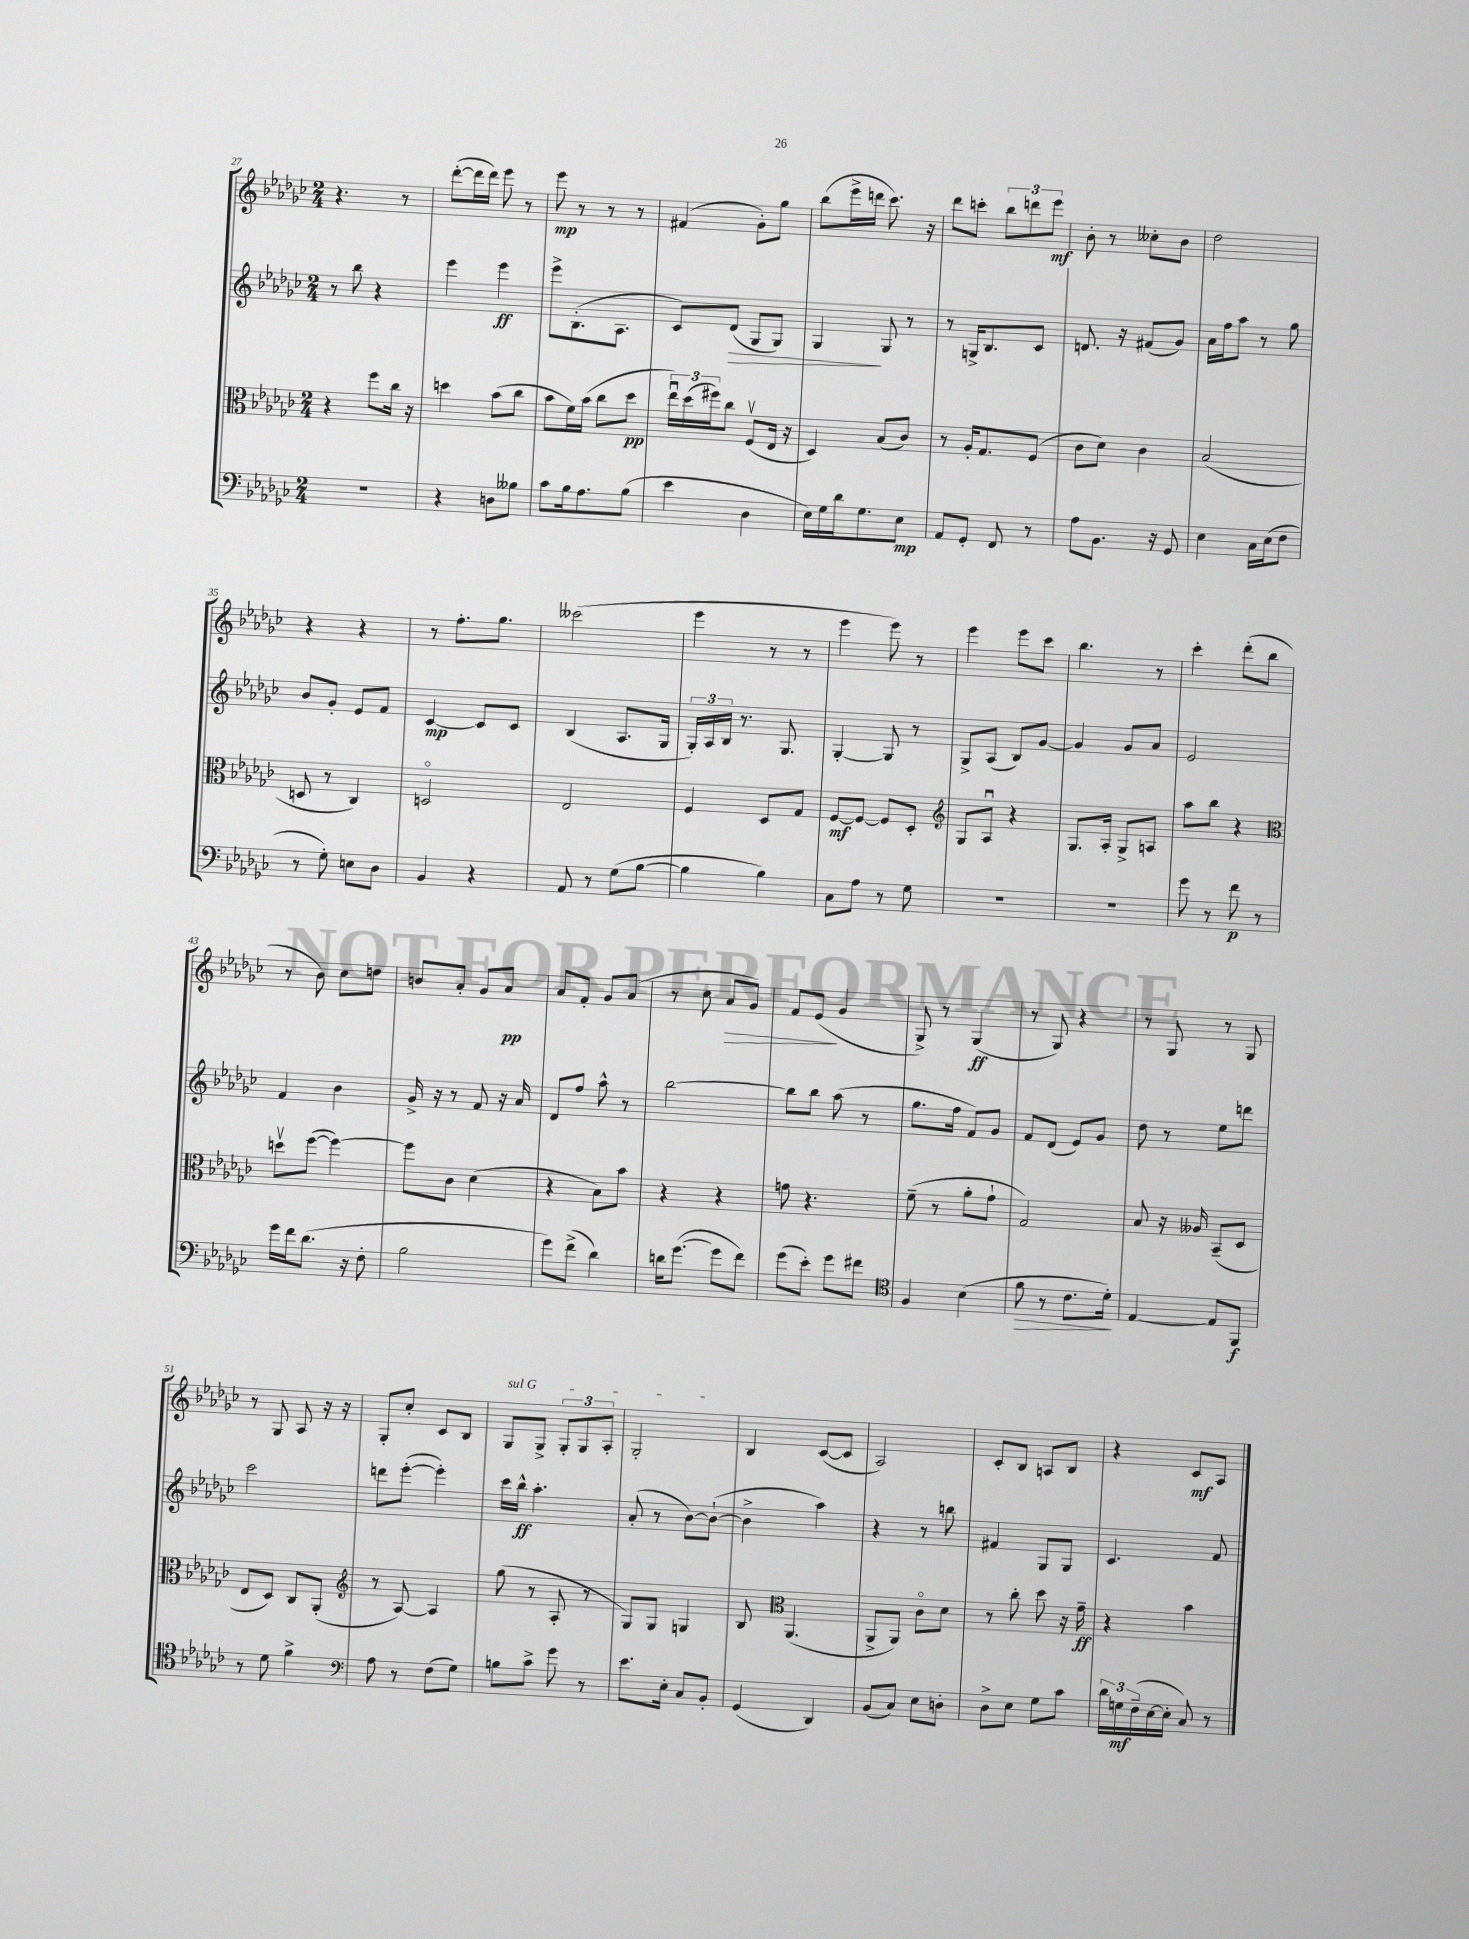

**kern	**kern	**kern	**kern
*staff4	*staff3	*staff2	*staff1
*clefF4	*clefC3	*clefG2	*clefG2
*k[b-e-a-d-g-c-]	*k[b-e-a-d-g-c-]	*k[b-e-a-d-g-c-]	*k[b-e-a-d-g-c-]
*M2/4	*M2/4	*M2/4	*M2/4
2r	4r	8r	4.r
.	.	8bb-	.
.	8ff	4r	.
.	16cc-	.	8r
.	16r	.	.
=	=	=	=
4r	4dd	4eee-	([8ddd-'
.	.	.	16ddd-]
.	.	.	16ddd-)
8D	(8b-	4eee-	8eee-
8B--	8cc-	.	8r
=	=	=	=
8c-	8b-	8eee-^	8eee-
16B-	16f)	(8.B-'	8r
8.A-	(16b-	.	.
.	8cc-	.	8r
.	.	8.A-	.
(8B-	8dd-	.	8r
=	=	=	=
4e-	24ee-u)	8c-)	(4f#
.	(24dd-	.	.
.	24ff#)	.	.
.	8cc-	(8d-	.
4D-	(8Fv	8G-	8g-')
.	16E-	8G-)	8gg-
.	16r	.	.
=	=	=	=
16E-)	4D-)	4G-	(8bb-
16G-	.	.	.
16d-	.	.	16eee-^
8.G-	.	.	16ddd
.	(8B-	8G-	8.ccc-)
8E-	8c-)	8r	.
.	.	.	16r
=	=	=	=
8AA-	8r	8r	8ddd-
8GG-'	16A-'	16G^	8ccc'
.	8.G-	8.B-	.
8FF	.	.	12bb-
.	.	.	12ddd
8r	(8F	8c-	.
.	.	.	12eee-
=	=	=	=
8A-	8c-	8.d	8b-'
8.BB-	8d-)	.	8r
.	.	16r	.
.	4c-	(8f#	8cc--'
16r	.	.	.
8GG-	.	8g-)	8b-
=	=	=	=
4E-	(2B-	16a-	2dd-
.	.	16ff	.
.	.	8aa-	.
16C-	.	8r	.
(16E-	.	.	.
8F	.	8gg-	.
=	=	=	=
8r	8D	8b-	4r
8G-')	8r	8g-'	.
8E	4C-)	8e-	4r
8D-	.	8f	.
=	=	=	=
4BB-	2Do	[4c-	8r
.	.	.	8.ff'
4r	.	8c-]	.
.	.	.	8.gg-
.	.	8c-	.
=	=	=	=
8AA-	2E-	(4B-	(2ccc--
8r	.	.	.
(8G-	.	8.A-	.
[8B-	.	.	.
.	.	16G-	.
=	=	=	=
4B-]	4F	24G-')	4eee-
.	.	24A-	.
.	.	24B-	.
.	.	8.r	.
4B-)	8D-	.	8r
.	.	8.G-	.
.	8G-	.	8r
=	=	=	=
8C-	[8F	[4G-'	4eee-
8A-	8F_	.	.
8r	8F]	8G-]	8eee-)
8G-	8D-'	8r	8r
=	=	=	=
*	*clefG2	*	*
2r	8G-	8G-^	4eee-
.	8A-u	(8A-	.
.	4r	8B-)	8eee-
.	.	[8g-	8ccc-
=	=	=	=
2r	8.G-	4g-]	4.bb-
.	16A-'	.	.
.	8G-^	8g-	.
.	8A	8a-	8r
=	=	=	=
8g-	8aa-	2e-	4ccc-'
8r	8bb-	.	.
8f	4r	.	(8ddd-'
8r	.	.	8bb-
=	=	=	=
*	*clefC3	*	*
16g-	8ddv	4f	8r
16f	.	.	.
(8.d-	([8ff	.	8b-)
.	4ff_)	4b-	8cc-
16r	.	.	.
8F'	.	.	8dd
=	=	=	=
2B-	8ff]	16g-^	8b
.	.	16r	.
.	8c-	8r	8a-'
.	(4d-	8f	8g-
.	.	16r	8a-
.	.	16a-	.
=	=	=	=
8g-)	4r	8d-	8a-
(8f^	.	8ff	8f'
4d-)	8B-)	8aa-^^	8g-
.	8b-	8r	(8a-
=	=	=	=
16d	4r	[2bb-	8r
([8.g-	.	.	.
.	.	.	8cc-
8g-]	4r	.	8a-
8f)	.	.	8g-)
=	=	=	=
(8g-	8g	8bb-]	8f
8e-')	4.r	8bb-	(8e-
8g-	.	(8aa-	4g-
8f#	.	8r	.
=	=	=	=
*clefC4	*	*	*
4F	(8f~	8.gg-	8G-^)
.	8r	.	8r
.	.	16ff	.
(4B-	8a-'	8f)	(4G-
.	8g-`	8g-	.
=	=	=	=
8f	2G-)	8f	8r
8r	.	(8d-	8G-)
8.c-	.	8e-)	4r
.	.	8g-	.
16d-')	.	.	.
=	=	=	=
[4E-	8B-	8dd-	8r
.	16r	8r	8G-
.	16A--	.	.
8E-]	(8BB-~	8ee-	8r
8FF	8D-	8ddd	8G-
=	=	=	=
8r	8E-	2ccc-	8r
8d-	8D-)	.	8G-
4f^	8C-	.	8A-
.	(8AA-'	.	16r
.	.	.	16r
=	=	=	=
*clefF4	*clefG2	*	*
8A-	8r	8ddd	8G-'
8r	[8A-)	([8eee-'	8cc-'
(8F	4A-]	4eee-'])	8c-
8G-)	.	.	8B-
=	=	=	=
8B	(8gg-	16ccc-	8G-
.	.	16bb-^^	.
8c-^	8r	4.aa-'	8G-^
8g-	8A-'	.	12G-'
.	.	.	12G-
8r	8r	.	.
.	.	.	12A-'
=	=	=	=
8.e-	8G-)	(8a-'	2G-'
.	8G-	8r	.
16E-'	.	.	.
8C-	4G	[8b-)	.
8BB-'	.	(8b-`_	.
=	=	=	=
(4GG-	8B-	4b-^]	4B-
*	*clefC3	*	*
.	(4.AA-	.	.
4DD-)	.	4aa-)	([8c-
.	.	.	8c-]
=	=	=	=
(8BB-	8AA-^	4r	2A-)
8C-)	8AA-)	.	.
8E-	8c-o	8r	.
8D'	8d-	8bb	.
=	=	=	=
8D-^	8r	4f#	8c-'
8E-	8cc-'	.	8B-
8G-	8dd-	8G-	8A
8c-	16r	8G-	8B-
.	16g-~	.	.
=	=	=	=
24d-	4r	4.c-	4r
24G	.	.	.
(24F~	.	.	.
[16E-	.	.	.
16E-']	.	.	.
8C-)	4b-	.	8c-
8r	.	8f	8A-
==	==	==	==
*-	*-	*-	*-
